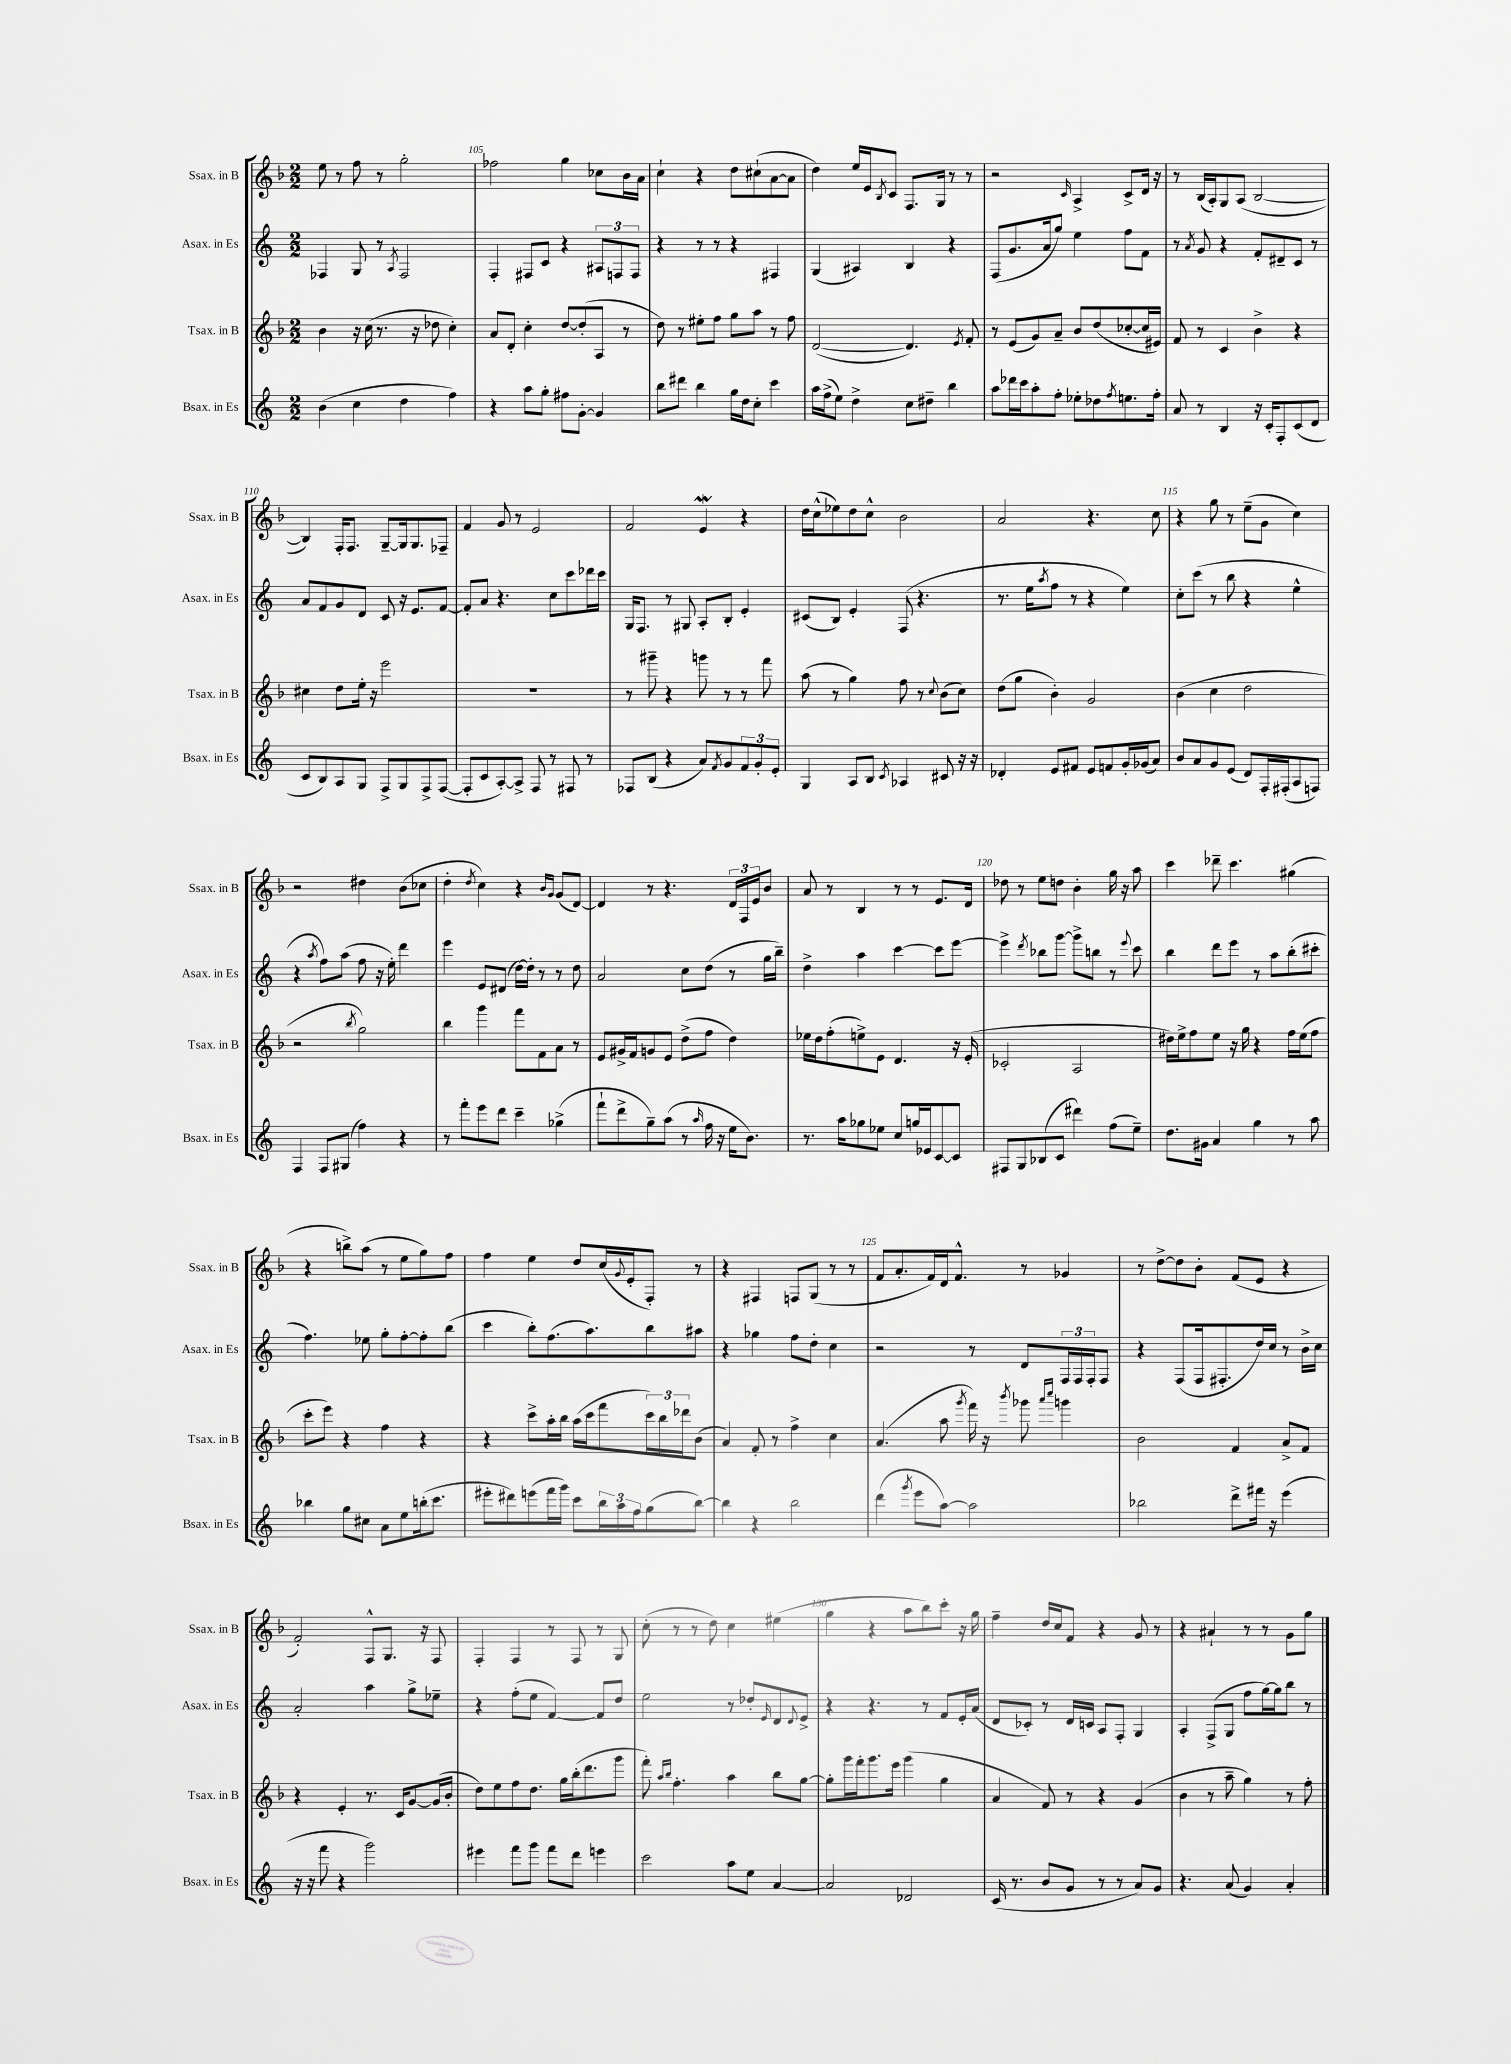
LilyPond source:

<<
\new StaffGroup <<
\new Staff = "s0" \with { instrumentName = "Ssax. in B" shortInstrumentName = "Ssax. in B" } {
    \clef treble \key f \major \numericTimeSignature \time 2/2
    e''8 r8 f''8 r8 g''2-. |
    fes''2 g''4 ces''8 bes'16 a'16 |
    c''4-! r4 d''8 cis''8-!( a'8~ a'8 |
    d''4) e''16 e'16 \acciaccatura { bes8 } c'8 f8. g16 r8 r8 |
    r2 \grace { c'16 } a4-> c'8-> d'16 r16 |
    r8 bes16( a16-.) g8 a8( bes2~ |
    bes4) f16-. f8. g8~-- g16 g8. fes8-- |
    f'4 g'8 r8 e'2 |
    f'2 e'4\mordent r4 |
    d''16 c''16-^( ees''8) d''8 c''8-^ bes'2 |
    a'2 r4. c''8 |
    r4 g''8 r8 e''8--( g'8 c''4) |
    r2 dis''4 bes'8( ces''8 |
    d''4-. \acciaccatura { d''8 } c''4) r4 \grace { bes'16 g'16 } g'8( d'8~) |
    d'4 r8 r4. \tuplet 3/2 { d'16 f16 e'16 } bes'8 |
    a'8 r8 bes4 r8 r8 e'8. d'16 |
    des''8 r8 e''8 d''8 bes'4-. g''16 r16 a''8 |
    c'''4 des'''8-- c'''4. gis''4( |
    r4 b''8->) a''8( r8 e''8 g''8) f''8 |
    f''4 e''4 d''8 c''16( \appoggiatura { g'8 } e'16-. f8-.) r8 |
    r4 fis4 f8 g8( r8 r8 |
    f'8 a'8.-. f'16) d'16 f'8.-^ r8 ges'4 |
    r8 d''8~-> d''8 bes'8-. f'8( e'8 r4 |
    f'2-.) f8-^ g8. r16 f8 |
    f4-. f4 r8 f8 r8 g8 |
    c''8-.( r8 r8 d''8) c''4 eis''4( |
    g''4 r4 a''8 bes''8) c'''8-. r16 g''16 |
    f''4-- d''16 c''16 f'8 r4 g'8 r8 |
    r4 ais'4-! r8 r8 g'8 g''8 \bar "|." |
}
\new Staff = "s1" \with { instrumentName = "Asax. in Es" shortInstrumentName = "Asax. in Es" } {
    \clef treble \key c \major \numericTimeSignature \time 2/2
    fes4 g8 r8 \acciaccatura { a8 } fes2 |
    f4-. fis8 c'8 r4 \tuplet 3/2 { ais8 f8 f8 } |
    r4 r8 r8 r4 fis4 |
    g4( ais4) b4 r4 |
    f8( g'8. a'16 g''8) e''4 f''8 f'8 |
    r8 \acciaccatura { a'8 } g'8 r4 f'8-. dis'8-- c'8 r8 |
    a'8 f'8 g'8 d'8 c'8 r16 e'8. f'8~ |
    f'8-. a'8 r4. c''8 c'''8 des'''16 c'''16 |
    g16 f8. r8 gis8 a8-. b8-. e'4-. |
    cis'8( b8) e'4-. f8( r4. |
    r8. e''16 \acciaccatura { a''8 } f''8 r8 r4 e''4) |
    c''8-. c'''8( r8 b''8 r4 e''4-^ |
    r4 \acciaccatura { a''8 } f''8) a''8( f''8 r16 e''16-.) d'''4 |
    e'''4 e'8 dis'8( d''16~) d''16-. r8 r8 d''8 |
    a'2 c''8 d''8( r8 g''16 b''16--) |
    d''4-> a''4 c'''4~ c'''8 e'''8~ |
    e'''4-> \acciaccatura { d'''8 } bes''8 g'''8~ g'''8-> b''8 r8 \appoggiatura { e'''8 } c'''8 |
    b''4 d'''8 e'''8 r8 a''8 b''8-.( cis'''8-. |
    f''4.) ees''8 g''8-. f''8~-. f''8-. b''8( |
    c'''4 b''8-.) f''8.( a''8.) b''8 ais''8 |
    r4 ges''4 f''8 d''8-. c''4 |
    r2 r8 d'8 \tuplet 3/2 { f16 f16 f16-. } f8 |
    r4 f8( f16 fis8.-. d''16) c''16 r8 b'16-> c''16 |
    a'2-. a''4 g''8-> ees''8-- |
    r4 f''8-.( e''8 f'4~) f'8 d''8 |
    e''2 r8 des''8-. \grace { e'16 } d'8 \appoggiatura { d'8 } e'8-> |
    r4 r4. r8 f'8 e'16-. a'16( |
    d'8 ces'8-.) r8 d'16 c'16 a8 f8-. g4 |
    a4-. f8->( g8 f''8 g''16~) g''16 b''8 r8 \bar "|." |
}
\new Staff = "s2" \with { instrumentName = "Tsax. in B" shortInstrumentName = "Tsax. in B" } {
    \clef treble \key f \major \numericTimeSignature \time 2/2
    bes'4 r16 c''16( r8. r16 des''8 c''4-.) |
    a'8 d'8-. c''4-. d''8~ d''8-.( a8 r8 |
    d''8) r8 eis''8-. f''8 g''8 a''8 r8 f''8 |
    d'2~( d'4.) \acciaccatura { e'8 } f'8-. |
    r8 e'8( g'8) a'8-- bes'8 d''8( ces''8~-. ces''16 eis'16) |
    f'8 r8 c'4 bes'4-> r4 |
    cis''4 d''8 e''16-. r16 e'''2 |
    R1 |
    r8 gis'''8-- r4 g'''8 r8 r8 f'''8 |
    a''8( r8 g''4) f''8 r8 \appoggiatura { c''8 } bes'8( c''8) |
    d''8( g''8 bes'4-.) g'2 |
    bes'4( c''4 d''2 |
    r2 \acciaccatura { bes''8 } g''2) |
    bes''4 g'''4 f'''8 f'8 a'8 r8 |
    e'8 gis'16-> f'16 g'8 e'8 d''8->( f''8 d''4) |
    ees''16 d''16 f''8-.( e''8->) e'8 d'4. r16 e'16-.( |
    ces'2-. a2 |
    dis''16) e''16-> f''8 e''8 r16 g''16 r4 f''16 e''16( f''8 |
    c'''8-. e'''8) r4 f''4 r4 |
    r4 c'''8-> a''16-. bes''16 a''16( c'''16 f'''8 \tuplet 3/2 { c'''16) bes''16 des'''16 } bes'8( |
    a'4) f'8-. r8 f''4-> c''4 |
    a'4.( a''8 \acciaccatura { g'''8 } f'''16) r16 \acciaccatura { bes'''8 } ges'''8 \grace { a'''16 c''''16 } g'''4 |
    bes'2 f'4 a'8-> f'8 |
    r4 e'4-. r8. c'16 g'8~ g'16( bes'16-. |
    d''8) e''8 f''8 d''8. g''16 bes''16-.( d'''8. g'''8 |
    f'''8-.) \grace { a''16 bes''16 } f''4.-. a''4 bes''8 g''8~ |
    g''8-. g'''16 f'''16-. g'''8. e'''16 g'''4( g''4 |
    a'4 f'8) r8 r4 g'4( |
    bes'4 r8 a''8-- g''4) r8 f''8-. \bar "|." |
}
\new Staff = "s3" \with { instrumentName = "Bsax. in Es" shortInstrumentName = "Bsax. in Es" } {
    \clef treble \key c \major \numericTimeSignature \time 2/2
    b'4( c''4 d''4 f''4) |
    r4 a''8 g''8-. fis''8 g'8~-. g'4 |
    b''8 dis'''8 b''4 g''16 d''16 c''8-. c'''4 |
    a''16 f''16->( e''8) d''4-> c''8 dis''8-- b''4 |
    a''8 des'''16 c'''16 a''8-. f''8-. ees''8-. des''8 \acciaccatura { f''8 } e''8. f''16-. |
    a'8 r8 b4 r16 c'16-. f8-. c'8( d'8 |
    c'8 b8) a8 g8 f8-> g8 f8-> f8~( |
    f8-. c'8 a8~-.) a8-> f8 r8 fis8 r8 |
    fes8 b8( r4 a'8) \acciaccatura { f'8 } g'8 \tuplet 3/2 { f'8 g'8-. e'8-. } |
    g4 a8 b8 \acciaccatura { c'8 } aes4 cis'8 r16 r16 |
    des'4-. e'8 fis'8 e'8 f'8 g'16-. ges'16( a'8) |
    b'8 a'8 g'8 e'8( d'8) f16-. fis16-.( a8 f8) |
    f4 f8 gis8( f''4) r4 |
    r8 f'''8-. e'''8 d'''8 c'''4-- ges''4->( |
    f'''8-! d'''8-> g''8--) a''8( r8 \grace { a''16 } f''16 r16 e''16 b'8.) |
    r8. a''16 ges''8 ees''8 c''8 g''16 ees'16 c'8~ c'8 |
    fis8 g8 bes8( c'8 dis'''4) f''8( e''8--) |
    d''8. gis'16 a'4 g''4 r8 a''8 |
    bes''4 g''8 cis''8 a'8 e''8 b''16-.( c'''8. |
    eis'''8-. dis'''8) e'''8( f'''16 g'''16) c'''8 \tuplet 3/2 { b''16 a''16 f''16 } g''8( b''8~) |
    b''4 r4 b''2 |
    d'''4( \acciaccatura { g'''8 } e'''8 a''8~) a''2 |
    bes''2 d'''8-> fis'''16 r16 e'''4( |
    r16 r16 f'''8 r4 g'''2) |
    eis'''4 f'''8 g'''8 f'''8 d'''8 e'''4 |
    c'''2 a''8 e''8 a'4~ |
    a'2 des'2 |
    c'16( r8. b'8 g'8 r8 r8 a'8) g'8 |
    r4. a'8( g'4) a'4-. \bar "|." |
}
>>
>>
\layout { \context { \Score currentBarNumber = #104 \override BarNumber.break-visibility = ##(#f #t #t) barNumberVisibility = #(every-nth-bar-number-visible 5) } }
